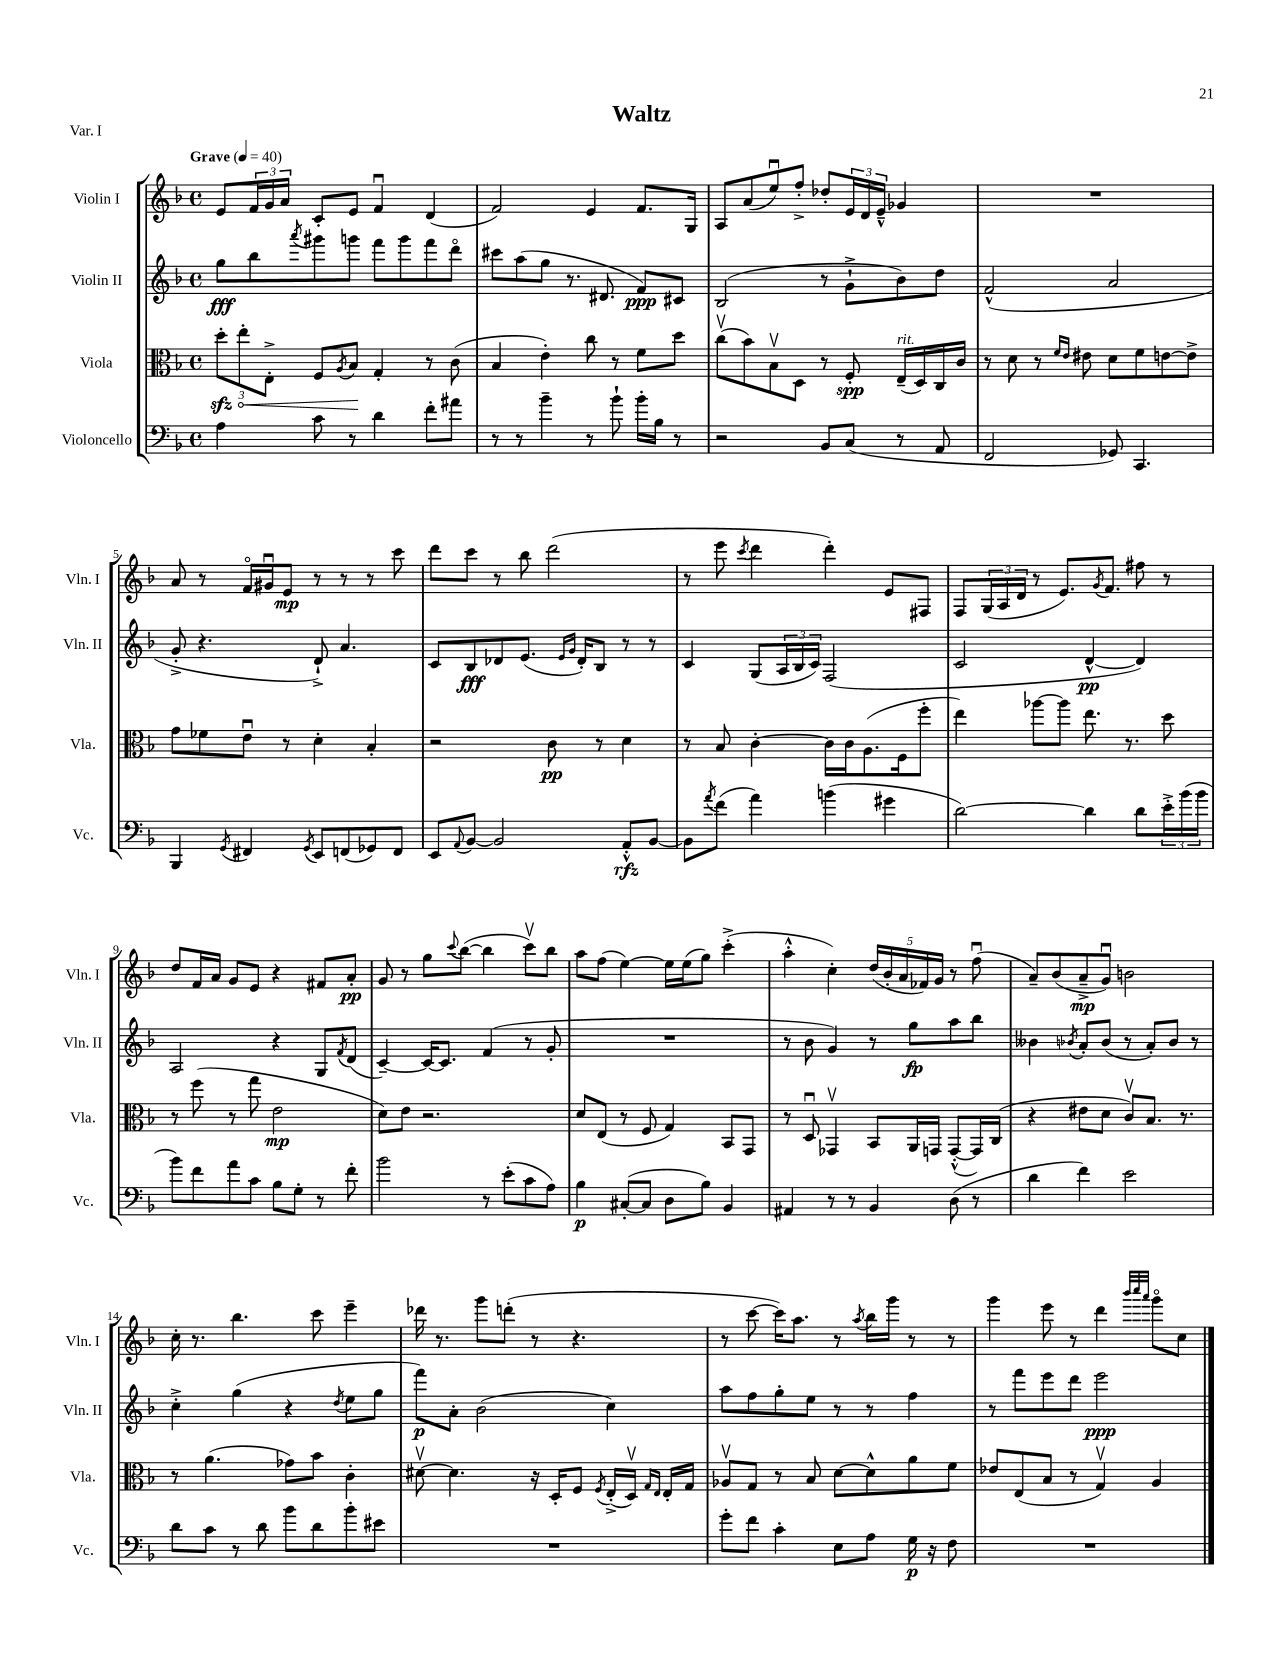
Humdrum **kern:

**kern	**dynam	**kern	**dynam	**kern	**dynam	**kern	**dynam
*part4	*part4	*part3	*part3	*part2	*part2	*part1	*part1
*staff4	*staff4	*staff3	*staff3	*staff2	*staff2	*staff1	*staff1
*I"Violoncello	*	*I"Viola	*	*I"Violin II	*	*I"Violin I	*
*I'Vc.	*	*I'Vla.	*	*I'Vln. II	*	*I'Vln. I	*
*clefF4	*	*clefC3	*	*clefG2	*	*clefG2	*
*k[b-]	*	*k[b-]	*	*k[b-]	*	*k[b-]	*
*M4/4	*	*M4/4	*	*M4/4	*	*M4/4	*
*met(c)	*	*met(c)	*	*met(c)	*	*met(c)	*
*MM40	*	*MM40	*	*MM40	*	*MM40	*
=1	=1	=1	=1	=1	=1	=1	=1
!	!	!	!	!	!	!LO:TX:a:B:t=Grave	!
!	!	!	!LO:HP:b	!	!	!	!
4A\	.	12ddzz'\L	<	8gg\L	fff	8e/L	.
.	.	12ee'\	.	.	.	.	.
.	.	.	.	8bb-\	.	24f/L	.
.	.	12E'^\J	.	.	.	24g/	.
.	.	.	.	.	.	24a/JJ	.
.	.	.	.	8qaaa/	.	.	.
8c\	.	8F/L	.	8ggg#X\	.	8c'/L	.
.	.	8qA/	.	.	.	.	.
8r	.	8B-/J	.	8gggn\J	.	8e/J	.
4d\	.	4G'/	[	8fff\L	.	4fu/	.
.	.	.	.	8ggg\	.	.	.
8f'\L	.	8r	.	8fff\	.	(4d/	.
8a#X\J	.	(8c\	.	8ddd\J	.	.	.
=2	=2	=2	=2	=2	=2	=2	=2
8r	.	4B-/	.	8ccc#X\L	.	2f/)	.
8r	.	.	.	(8aa\	.	.	.
4b-~\	.	4e'\)	.	8gg\J	.	.	.
.	.	.	.	8.r	.	.	.
8r	.	8cc\	.	.	.	4e/	.
.	.	.	.	8.d#X/	.	.	.
8b-`\	.	8r	.	.	.	.	.
16b-'\LL	.	8f\L	.	8f/L)	ppp	8.f/L	.
16B-\JJ	.	.	.	.	.	.	.
8r	.	8dd\J	.	8c#X/J	.	.	.
.	.	.	.	.	.	16G/Jk	.
=3	=3	=3	=3	=3	=3	=3	=3
2r	.	(8ccv\L	.	(2B-/	.	8A/L	.
.	.	8b-\)	.	.	.	(8a/	.
.	.	8B-v\	.	.	.	8eeu/)	.
.	.	8D\J	.	.	.	8ff'^/J	.
8BB-/L	.	8r	.	8r	.	8dd-X'/L	.
(8C/J	.	8F'/	spp	8g`^\L	.	24e/L	.
.	.	.	.	.	.	24d/	.
.	.	.	.	.	.	24e~^^/JJ	.
!	!	!LO:TX:a:i:t=rit.	!	!	!	!	!
8r	.	(16E~/LL	.	8b-\)	.	4g-X/	.
.	.	16D/)	.	.	.	.	.
8AA/	.	16C/	.	8dd\J	.	.	.
.	.	16c/JJ	.	.	.	.	.
=4	=4	=4	=4	=4	=4	=4	=4
2FF/	.	8r	.	(2f^^/	.	1r	.
.	.	8d\	.	.	.	.	.
.	.	8r	.	.	.	.	.
.	.	16qqf/LL	.	.	.	.	.
.	.	16qqe/JJ	.	.	.	.	.
.	.	8e#X\	.	.	.	.	.
8GG-X/)	.	8d\L	.	2a/	.	.	.
4.CC/	.	8f\	.	.	.	.	.
.	.	[8en\	.	.	.	.	.
.	.	8e^\J]	.	.	.	.	.
!!LO:LB:g=z
=5	=5	=5	=5	=5	=5	=5	=5
4BBB-/	.	8g\L	.	8g'^/	.	8a/	.
.	.	8f-X\	.	4.r	.	8r	.
8qGG/	.	.	.	.	.	.	.
4FF#X/	.	8eu\J	.	.	.	16f/LL	.
.	.	.	.	.	.	16g#Xu/J	.
.	.	8r	.	.	.	8e/J	mp
8qGG/	.	.	.	.	.	.	.
8EE/L	.	4d'\	.	8d`^/)	.	8r	.
(8FFn/	.	.	.	4.a/	.	8r	.
8GG-X/)	.	4B-'/	.	.	.	8r	.
8FF/J	.	.	.	.	.	8ccc\	.
=6	=6	=6	=6	=6	=6	=6	=6
8EE/L	.	2r	.	8c/L	.	8ddd\L	.
8qqAA/	.	.	.	.	.	.	.
[8BB-/J	.	.	.	8B-/	fff	8ccc\J	.
2BB-/]	.	.	.	8d-X/	.	8r	.
.	.	.	.	(8.e/J	.	8bb-\	.
.	.	8c\	pp	.	.	(2ddd\	.
.	.	.	.	16qqe/LL	.	.	.
.	.	.	.	16qqg/JJ	.	.	.
.	.	.	.	16d-'/KL)	.	.	.
.	.	8r	.	8B-/J	.	.	.
8AA'^^/L	rfz	4d\	.	8r	.	.	.
[8BB-/J	.	.	.	8r	.	.	.
=7	=7	=7	=7	=7	=7	=7	=7
8BB-\L]	.	8r	.	4c/	.	8r	.
8qa/	.	.	.	.	.	.	.
(8f\J	.	8B-/	.	.	.	8eee\	.
.	.	.	.	.	.	8qccc/	.
4a\)	.	[4c'\	.	(8G/L	.	4ddd\	.
.	.	.	.	24A/L	.	.	.
.	.	.	.	24B-/	.	.	.
.	.	.	.	24c/JJ)	.	.	.
(4bn\	.	16c\LL]	.	(2F/	.	4ddd'\)	.
.	.	16c\J	.	.	.	.	.
.	.	(8.A\	.	.	.	.	.
4g#X\	.	.	.	.	.	8e/L	.
.	.	16F\k	.	.	.	.	.
.	.	8ff'\J	.	.	.	8F#X/J	.
=8	=8	=8	=8	=8	=8	=8	=8
[2d\)	.	4ee\)	.	2c/	.	8F/L	.
.	.	.	.	.	.	(24G/L	.
.	.	.	.	.	.	24A/	.
.	.	.	.	.	.	24d/JJ	.
.	.	[8aa-X\L	.	.	.	8r	.
.	.	8aa-\J]	.	.	.	8.e/L)	.
4d\]	.	8.ee\	.	[4d^^/	pp	.	.
.	.	.	.	.	.	8qg/	.
.	.	.	.	.	.	8.f/J	.
.	.	8.r	.	.	.	.	.
8d\L	.	.	.	4d/])	.	8ff#X\	.
24e'^\L	.	8dd\	.	.	.	8r	.
(24b-\	.	.	.	.	.	.	.
24b-\JJ	.	.	.	.	.	.	.
!!LO:LB:g=z
=9	=9	=9	=9	=9	=9	=9	=9
8b-\L)	.	8r	.	2A/	.	8dd/L	.
8f\	.	(8ff\	.	.	.	16f/L	.
.	.	.	.	.	.	16a/JJ	.
8a\	.	8r	.	.	.	8g/L	.
8c\J	.	8gg\	.	.	.	8e/J	.
8B-\L	.	2e\	mp	4r	.	4r	.
8G'\J	.	.	.	.	.	.	.
8r	.	.	.	8G/L	.	8f#X/L	.
.	.	.	.	8qf/	.	.	.
8f'\	.	.	.	(8d/J	.	8a'/J	pp
=10	=10	=10	=10	=10	=10	=10	=10
2b-\	.	8d\L)	.	[4c~/)	.	8g/	.
.	.	8e\J	.	.	.	8r	.
.	.	2.r	.	16c/KL_	.	8gg\L	.
.	.	.	.	8.c/J]	.	.	.
.	.	.	.	.	.	8qqccc/	.
.	.	.	.	.	.	([8bb-\J	.
8r	.	.	.	(4f/	.	4bb-\]	.
(8e'\L	.	.	.	.	.	.	.
8c\	.	.	.	8r	.	8cccv\L)	.
8A\J)	.	.	.	8g'/	.	8bb-\J	.
=11	=11	=11	=11	=11	=11	=11	=11
4B-\	p	8d/L	.	1r	.	8aa\L	.
.	.	(8E/J	.	.	.	(8ff\J	.
([8C#X'/L	.	8r	.	.	.	[4ee\)	.
8C#/J]	.	8F/	.	.	.	.	.
8D\L	.	4G/)	.	.	.	16ee\LL]	.
.	.	.	.	.	.	(16ee\J	.
8B-\J)	.	.	.	.	.	8gg\J)	.
4BB-/	.	8BB-/L	.	.	.	(4ccc'^\	.
.	.	8GG/J	.	.	.	.	.
=12	=12	=12	=12	=12	=12	=12	=12
4AA#X/	.	8r	.	8r	.	4aa'^^\	.
.	.	8Du/	.	8b-\	.	.	.
8r	.	4GG-Xv/	.	4g/)	.	4cc'\)	.
8r	.	.	.	.	.	.	.
4BB-/	.	8BB-/L	.	8r	.	(20dd/LL	.
.	.	.	.	.	.	20b-'/	.
.	.	.	.	.	.	20a/	.
.	.	16AA/L	.	8gg\L	fp	.	.
.	.	.	.	.	.	20f-X/)	.
.	.	16GGn/JJ	.	.	.	.	.
.	.	.	.	.	.	20g/JJ	.
(8D\	.	([8GG'^^/L	.	8aa\	.	8r	.
8r	.	16GG/L])	.	8bb-\J	.	(8ffu\	.
.	.	(16C/JJ	.	.	.	.	.
=13	=13	=13	=13	=13	=13	=13	=13
4d\	.	4r	.	4b--X\	.	8a~/L)	.
.	.	.	.	.	.	(8b-/	.
.	.	.	.	8qb-X/	.	.	.
4f\)	.	8e#X\L	.	8a'/L	.	8a~^/	mp
.	.	8d\J	.	(8b-/J	.	8gu/J)	.
2e\	.	8cv/L)	.	8r	.	2bn\	.
.	.	8.B-/J	.	8a'/L)	.	.	.
.	.	.	.	8b-/J	.	.	.
.	.	8.r	.	.	.	.	.
.	.	.	.	8r	.	.	.
!!LO:LB:g=z
=14	=14	=14	=14	=14	=14	=14	=14
8d\L	.	8r	.	4cc'^\	.	16cc'\	.
.	.	.	.	.	.	8.r	.
8c\J	.	(4.a\	.	.	.	.	.
8r	.	.	.	(4gg\	.	4.bb-\	.
8d\	.	.	.	.	.	.	.
8b-\L	.	8g-X\L)	.	4r	.	.	.
8d\	.	8b-\J	.	.	.	8ccc\	.
.	.	.	.	8qdd/	.	.	.
8b-'\	.	4c'\	.	8ee\L	.	4eee~\	.
8e#X\J	.	.	.	8gg\J	.	.	.
=15	=15	=15	=15	=15	=15	=15	=15
1r	.	[8d#Xv\	.	8fff\L)	p	16ddd-X\	.
.	.	.	.	.	.	8.r	.
.	.	4.d#\]	.	8a'\J	.	.	.
.	.	.	.	(2b-\	.	8ggg\L	.
.	.	.	.	.	.	(8dddn'\J	.
.	.	16r	.	.	.	8r	.
.	.	16D'/KL	.	.	.	.	.
.	.	8F/J	.	.	.	4.r	.
.	.	8qF/	.	.	.	.	.
.	.	(16E'^/LL	.	4cc\)	.	.	.
.	.	16Dv/JJ)	.	.	.	.	.
.	.	16qqG/LL	.	.	.	.	.
.	.	16qqE/JJ	.	.	.	.	.
.	.	16E'/LL	.	.	.	.	.
.	.	16G/JJ	.	.	.	.	.
=16	=16	=16	=16	=16	=16	=16	=16
8g'\L	.	8A-Xv/L	.	8aa\L	.	8r	.
8f\J	.	8G/J	.	8ff\	.	[8ccc\	.
4c'\	.	8r	.	8gg'\	.	16ccc\KL])	.
.	.	.	.	.	.	8.aa\J	.
.	.	8B-/	.	8ee\J	.	.	.
8E\L	.	[8d\L	.	8r	.	8r	.
.	.	.	.	.	.	8qaa/	.
8A\J	.	8d^^\]	.	8r	.	16bb-\LL	.
.	.	.	.	.	.	16ggg\JJ	.
16G\	p	8a\	.	4ff\	.	8r	.
16r	.	.	.	.	.	.	.
8F\	.	8f\J	.	.	.	8r	.
=17	=17	=17	=17	=17	=17	=17	=17
1r	.	8e-X/L	.	8r	.	4ggg\	.
.	.	(8E/	.	8fff\L	.	.	.
.	.	8B-/J	.	8eee\	.	8eee\	.
.	.	8r	.	8ddd\J	.	8r	.
.	.	4Gv/)	.	2eee\	ppp	4ddd\	.
.	.	.	.	.	.	32qqbbb-/LLL	.
.	.	.	.	.	.	32qqcccc/	.
.	.	.	.	.	.	32qqaaa/JJJ	.
.	.	4A/	.	.	.	8ggg\L	.
.	.	.	.	.	.	8cc\J	.
==	==	==	==	==	==	==	==
*-	*-	*-	*-	*-	*-	*-	*-
